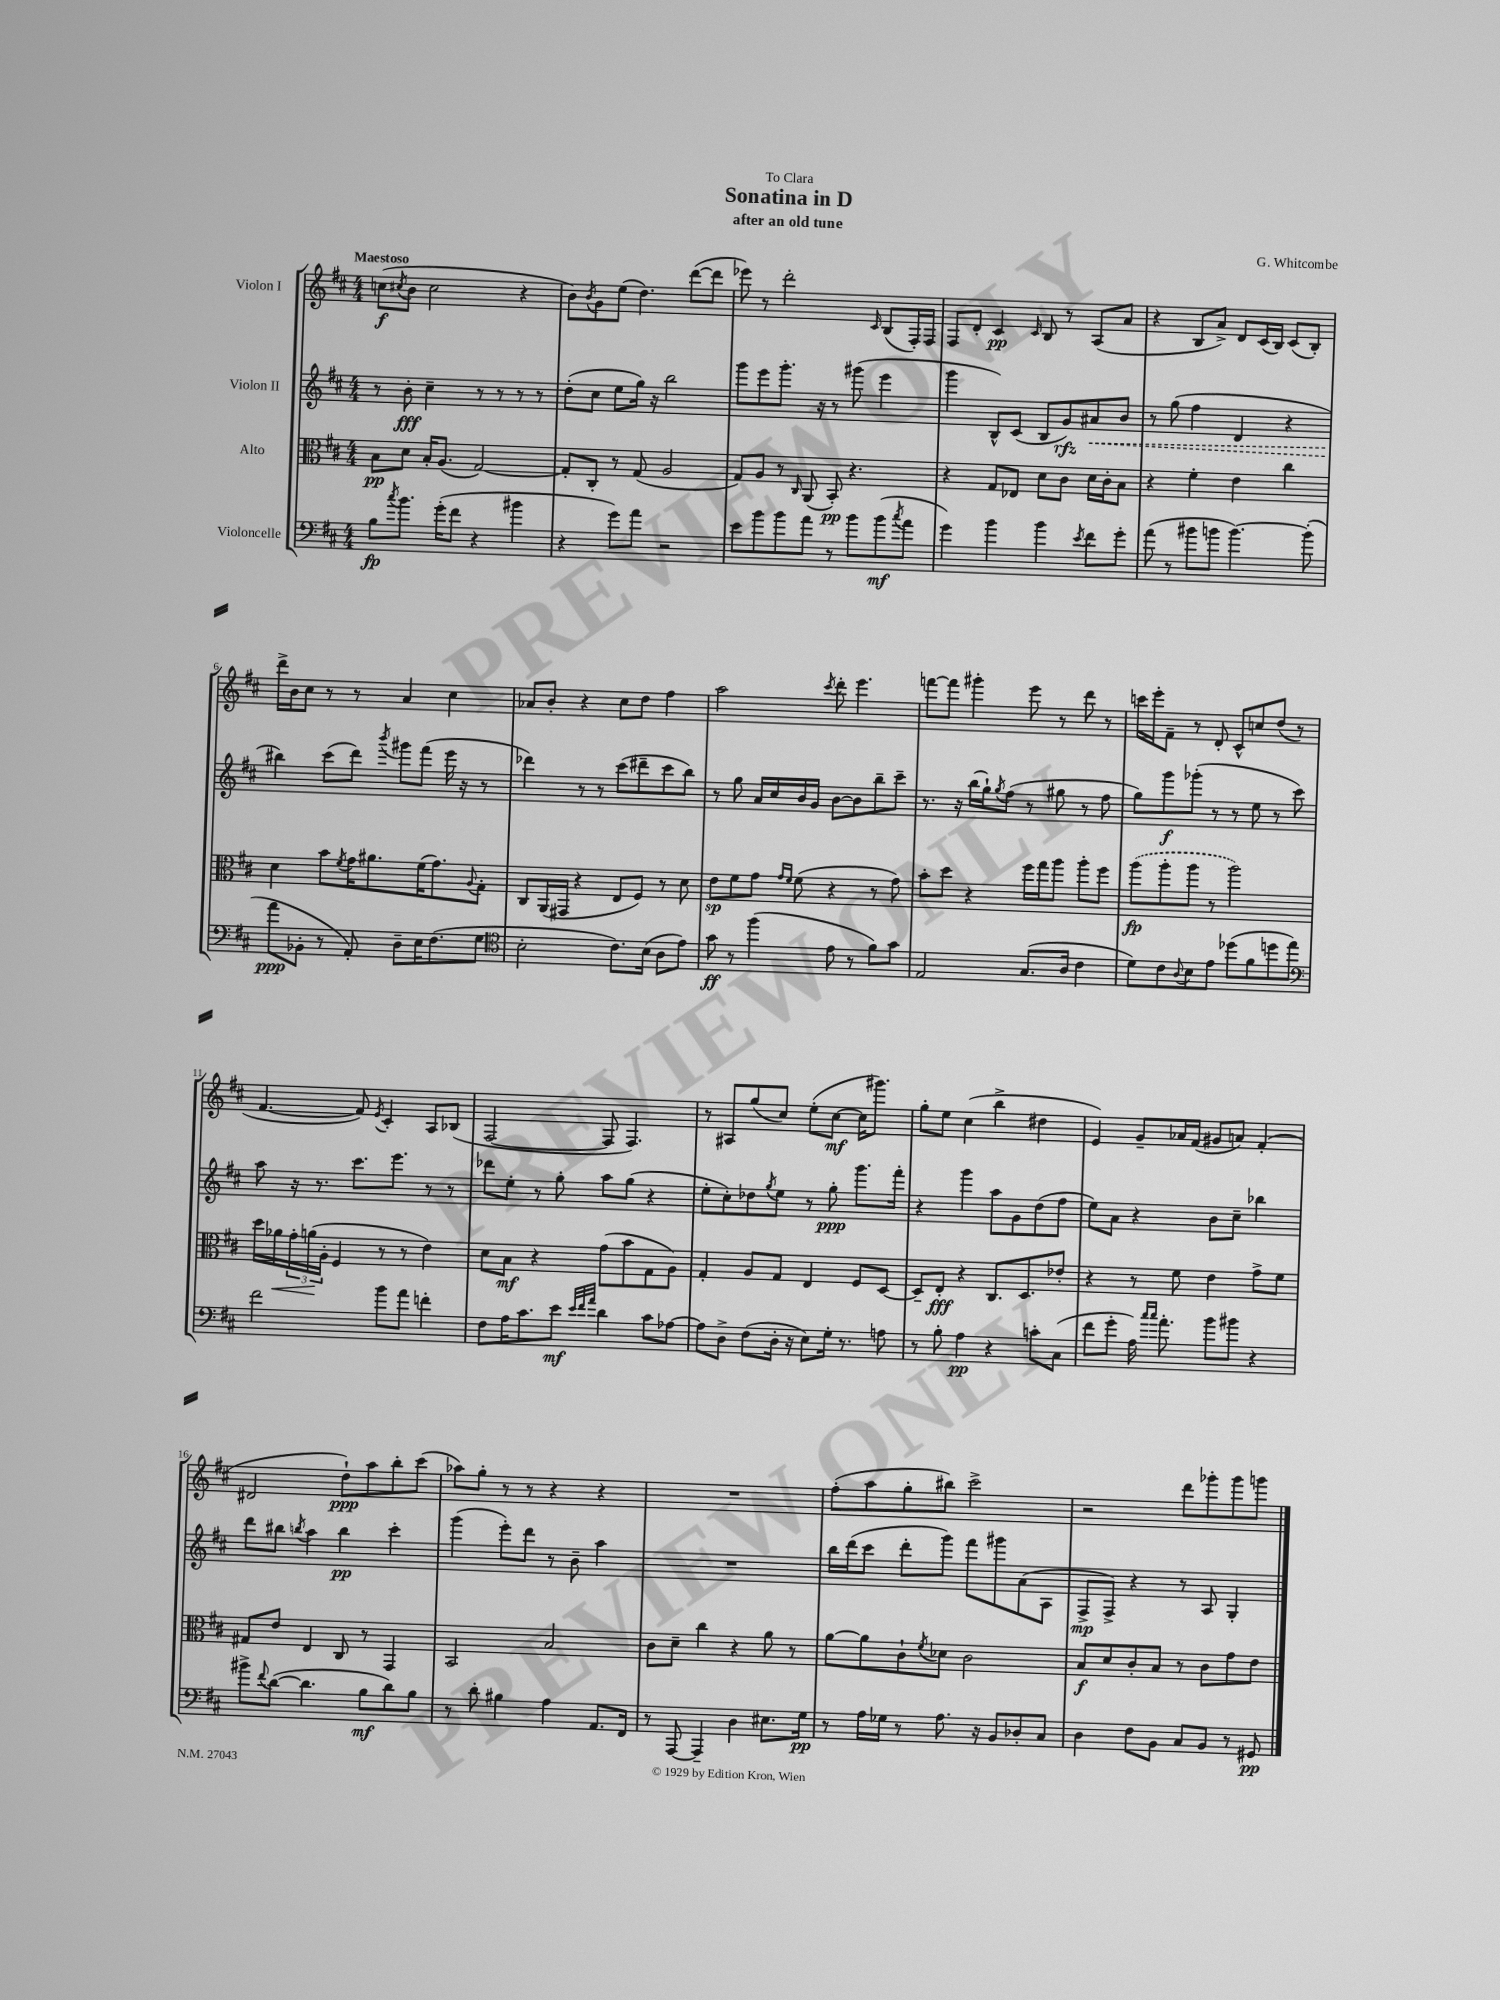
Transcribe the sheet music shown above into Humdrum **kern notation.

**kern	**kern	**kern	**kern
*staff4	*staff3	*staff2	*staff1
*clefF4	*clefC3	*clefG2	*clefG2
*k[f#c#]	*k[f#c#]	*k[f#c#]	*k[f#c#]
*M4/4	*M4/4	*M4/4	*M4/4
8B	8B	8r	(8cc
8qcc#	.	.	8qcc#
8.b	8d	8b'	8b
.	16B'	4cc#~	2cc#
(16g'	(8.A	.	.
8f#	.	.	.
4r	[2G)	8r	.
.	.	8r	.
4b#	.	8r	4r
.	.	8r	.
=	=	=	=
4r	8G']	(8dd'	8b)
.	.	.	8qb
.	8C#'	8cc#	8g
8g)	8r	8ee	(8ee
8a	(8G	16gg)	4.dd)
.	.	16r	.
2r	2A	2bb	.
.	.	.	([8ddd
.	.	.	8ddd]
=	=	=	=
8e	8G)	8ggg	8eee-)
8b	8A	8eee	8r
8b	8r	8.ggg'	2ddd'
.	16qqC#	.	.
8a	(8AA	.	.
.	.	16r	.
8r	8BB')	8r	.
8b	4.r	(8ggg#	.
.	.	.	16qqc#
(8b	.	4eee	(8B
8qcc#	.	.	.
8a	.	.	16F#')
.	.	.	16F#
=	=	=	=
4g)	4r	4ggg	8F#
.	.	.	8d'
4b	8G	8B^^)	4c#
.	8E-	(8c#	.
.	.	.	16qqc#
4b	8d	8B	8B
.	8c#	8g)	8r
8qe	.	.	.
8f#	16d	8a#	(8A
.	16c#'	.	.
8g'	8B	8b	8a
=	=	=	=
(8a	4r	8r	4r
8r	.	(8gg	.
8b#	4f#'	4ff#	8B
8b	.	.	8a^)
[4.b)	4e	4d	8d
.	.	.	(16c#
.	.	.	16B)
.	4cc#	4r	(8c#
(8b']	.	.	8B')
=	=	=	=
8a	4d	4bb#)	16ddd^
.	.	.	16b
8BB-'	.	.	8cc#
8r	8b	(8ccc#	8r
.	8qf#	.	.
8AA')	16g	8ddd)	8r
.	8.a#	.	.
.	.	8qbbb	.
8D~	.	8ggg#	4a
16E	(16f#	(8fff#	.
(8.F#	8.g)	.	.
.	.	16eee	4cc#
.	.	16r	.
.	8qqA	.	.
8G	8G'	8r	.
=	=	=	=
*clefC4	*	*	*
2B'	8C#	4ddd-)	8a-
.	(16AA	.	8b'
.	16GG#	.	.
.	4r	8r	4r
.	.	8r	.
8.c#)	8E	(8ccc#	8cc#
.	8F#)	8ddd#~	8dd
(16B	.	.	.
8A	8r	8ccc#	4ff#
8e)	8d	8bb)	.
=	=	=	=
8g	8e	8r	2aa
8r	8f#	8gg	.
(4ff#	8g	16a	.
.	.	16cc#	.
.	16qqg	.	.
.	16qqf#	.	.
.	(8f#	16b	.
.	.	16g	.
.	.	.	8qccc#
8e	4r	[8b	8ddd'
8r	.	8b]	4.eee
8f#)	8r	8bb~	.
8g	8g)	8ccc#~	.
=	=	=	=
2E	8b'	8.r	[8fff
.	8dd	.	8fff]
.	.	16r	.
.	4r	(16bb	4ggg#'
.	.	16gg`)	.
.	.	8qgg	.
.	.	(8ff#	.
(8.G	16ff#	8r	8eee
.	16gg	.	.
.	8aa	8gg#	8r
16A	.	.	.
4c#	8aa'	8r	8ddd
.	8ff#	8ff#	8r
=	=	=	=
8d)	(8aa	8gg)	16ccc
.	.	.	16eee'
8c#	8aa'	8ggg	8f#~
8qqA	.	.	.
8B	8aa	(8ggg-'	8r
8e	8r	8r	8d'
(8dd-	2aa)	8r	8c#^^
8f#	.	8ee	8cc
8dd	.	8r	(8dd
8ee)	.	8ccc#)	8r
=	=	=	=
*clefF4	*	*	*
2f#	16dd	8aa	[4.f#
.	16a-	.	.
.	24g'	16r	.
.	(24a	.	.
.	.	8.r	.
.	24A'	.	.
.	4F#	.	.
.	.	8.ccc#	8f#])
.	.	.	8qe
8b	8r	.	4c#'
.	.	8.eee	.
8a	8r	.	.
4f'	4e)	8r	8A
.	.	8r	(8B-
=	=	=	=
8F#	8d	8ddd-	[2F#
16A	8B	8ee'	.
8.c#	.	.	.
.	4r	8r	.
8e	.	8gg'	.
32qqe	.	.	.
32qqf#	.	.	.
32qqa	.	.	.
4d	(8g	8aa	8F#]
.	8b	(8gg	4.F#)
8c#	8G	4r	.
[8A-	8A)	.	.
=	=	=	=
8A-]	4G'	8ee'	8r
8D^	.	8cc#')	8A#
(8F#	8A	8dd-	(8gg
.	.	8qgg	.
16D'	8G	8ee	8cc#)
16r	.	.	.
8E)	4E	8r	(8ee'
16G'	.	8gg'	[8cc#
8.r	.	.	.
.	8F#	8.ggg	16cc#]
.	.	.	8.ggg#)
8A	[8D	.	.
.	.	16fff#'	.
=	=	=	=
8r	8D~]	4r	8gg'
8B'	8E'	.	8ee
4A	4r	4ggg	(4cc#
4r	8.C#	8aa	4bb^
.	.	8g	.
.	8.D	.	.
8c'	.	(8dd	4dd#
(8C#	8e-'	8ff#	.
=	=	=	=
8f#	4r	8ee)	4e)
8g'	.	8a	.
16A)	8r	4r	8g~
16qqcc#	.	.	.
16qqcc#	.	.	.
8.a'	.	.	.
.	8f#	.	16a-
.	.	.	(16f#
8b	4e	8b	8g#
8b#	.	8cc#~	8a)
4r	8g^	4bb-	(4f#'
.	8f#	.	.
=	=	=	=
8b#^	8G#	8ddd	2d#
8qqf#	.	.	.
([8d	8e	8bb#	.
.	.	8qbb	.
4.d]	4E	4aa	.
.	8C#	4bb	8dd`)
8B	8r	.	8aa
8d)	4GG	4ccc#'	8bb'
8B	.	.	(8ccc#
=	=	=	=
8r	2BB	(4ggg	8aa-)
8d'	.	.	8gg'
4B#	.	8eee')	8r
.	.	8ddd	8r
4A	2B	8r	4r
.	.	8b~	.
8.AA	.	4aa	4r
16FF#	.	.	.
=	=	=	=
8r	8c#	1r	1r
[8AAA	8d~	.	.
4AAA~]	4cc#	.	.
4D	4r	.	.
8.E#	8a	.	.
.	8r	.	.
16G	.	.	.
=	=	=	=
8r	[8a	16bb	(8ff#'
.	.	(16ddd	.
16A	8a]	8ccc#	8aa
16G-	.	.	.
8r	8c#`	8ddd'	8gg'
.	8qf#	.	.
8.A	8d-	8ggg)	8bb#)
.	2c#	8fff#	2ccc#^
16r	.	.	.
8BB	.	8ggg#	.
8D-'	.	(8a	.
8C#	.	8A	.
=	=	=	=
4D	8B	8F#^	2r
.	8d	8F#^)	.
8F#	8c#'	4r	.
8BB	8B	.	.
8C#	8r	8r	8ddd
8BB	8c#	8A	8ggg-'
8r	8g	4G'	8ggg-
8GG#	8e	.	8ggg
==	==	==	==
*-	*-	*-	*-
